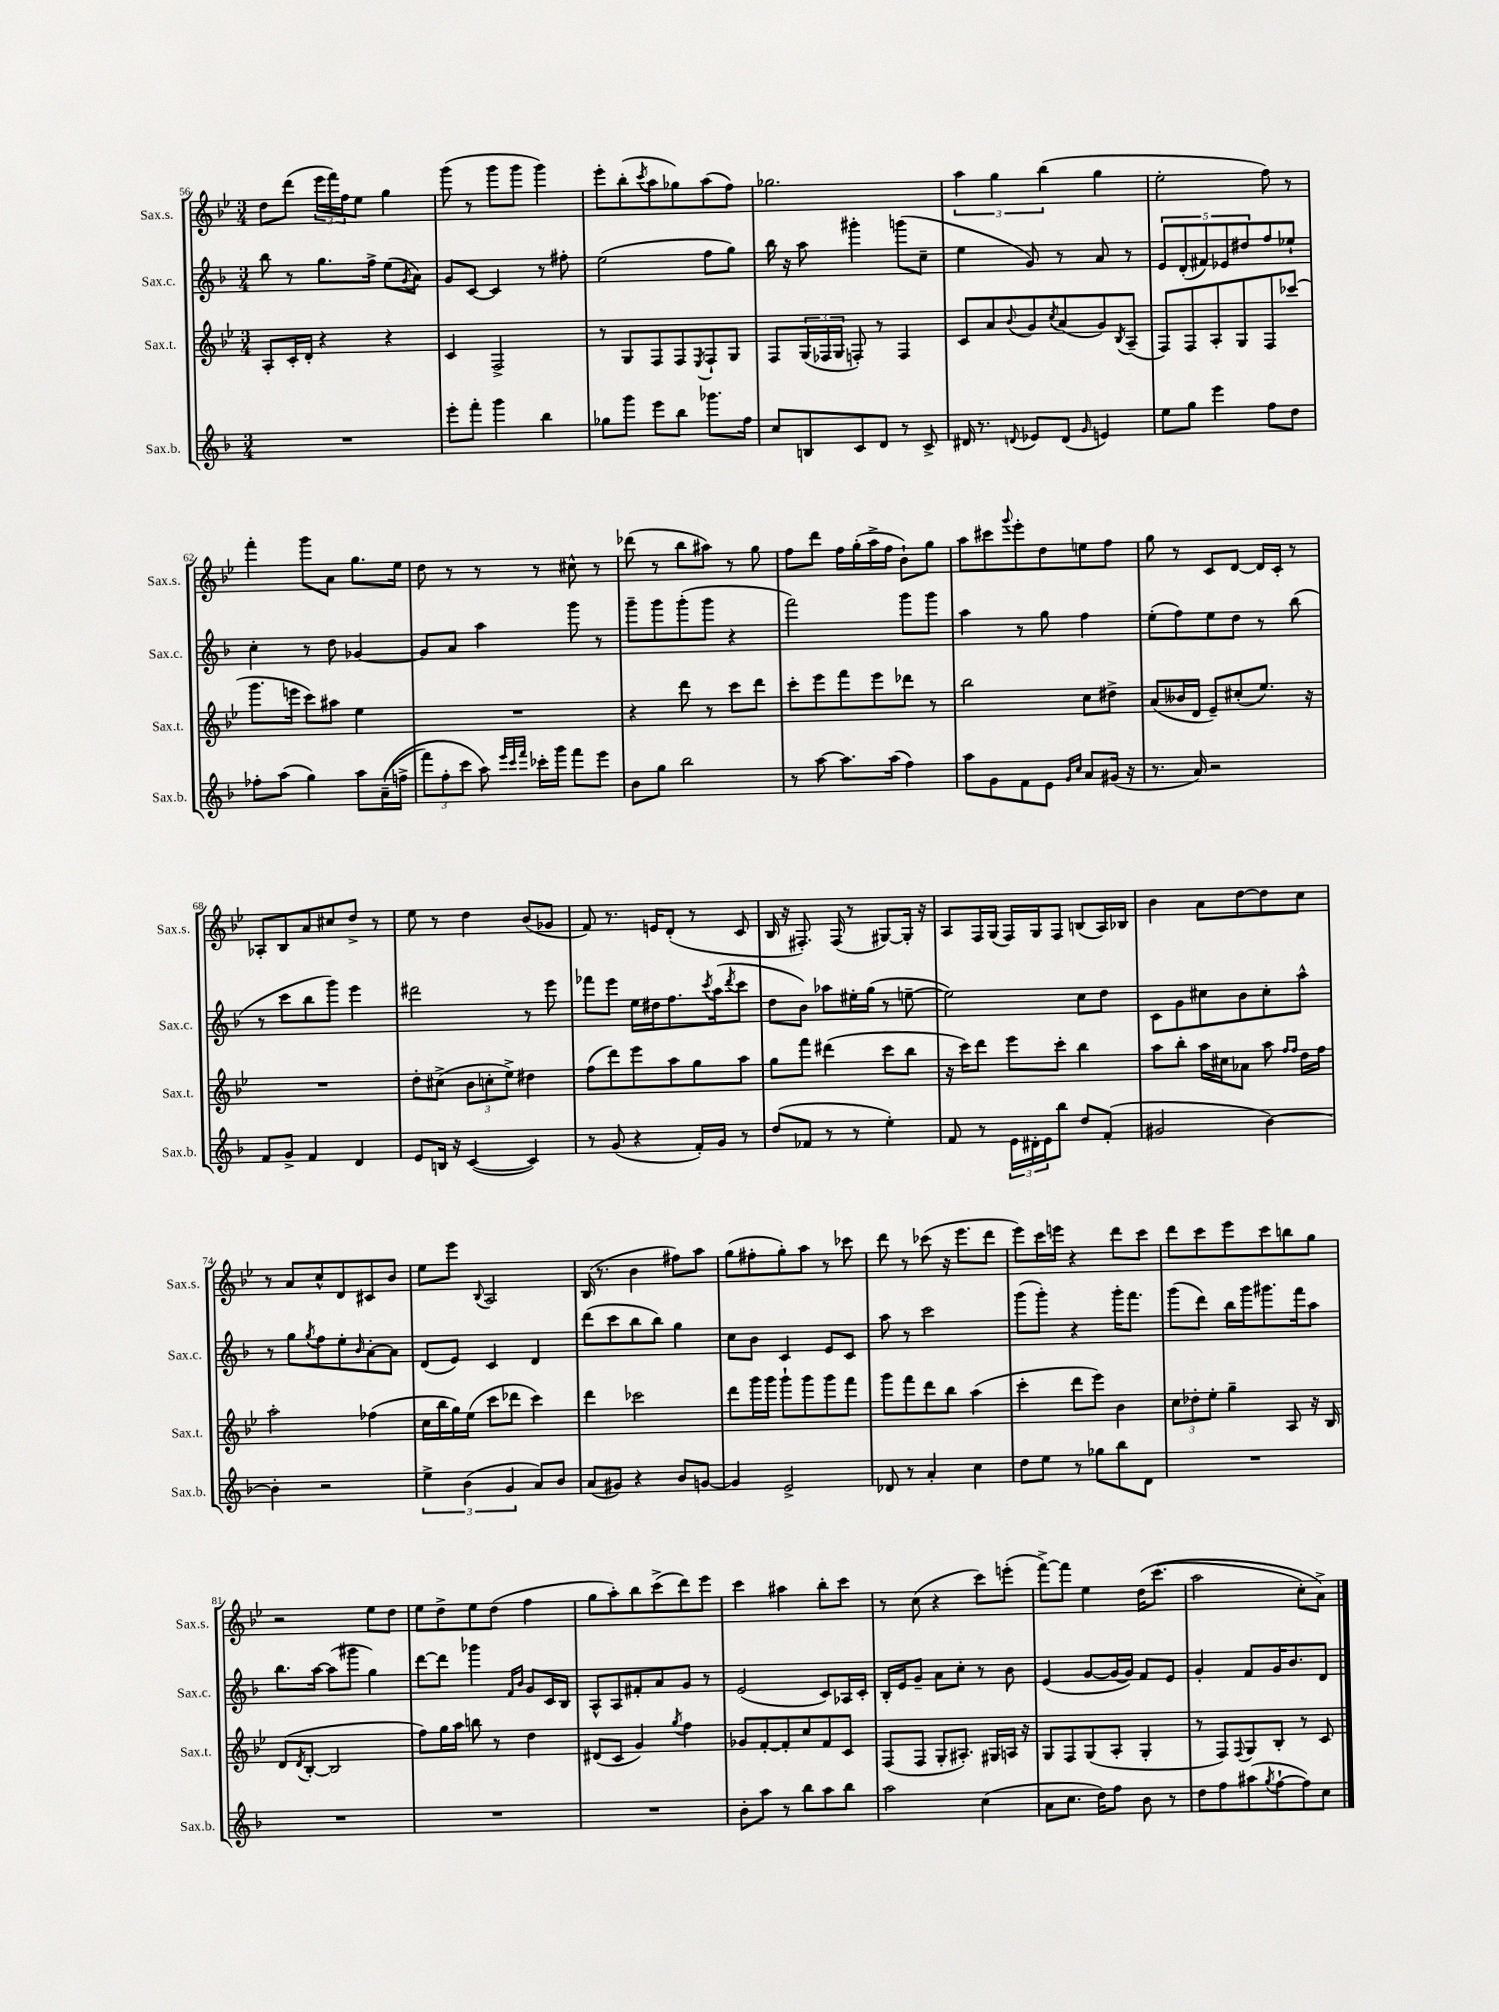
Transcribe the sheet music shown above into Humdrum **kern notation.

**kern	**kern	**kern	**kern
*part4	*part3	*part2	*part1
*staff4	*staff3	*staff2	*staff1
*I"Sax.b.	*I"Sax.t.	*I"Sax.c.	*I"Sax.s.
*I'Sax.b.	*I'Sax.t.	*I'Sax.c.	*I'Sax.s.
*clefG2	*clefG2	*clefG2	*clefG2
*k[b-]	*k[b-e-]	*k[b-]	*k[b-e-]
*M3/4	*M3/4	*M3/4	*M3/4
=56	=56	=56	=56
2.r	8A'/L	8bb-\	8dd\L
.	16c'/L	8r	(8ddd\J
.	16d'/JJ	.	.
.	4r	8.gg\L	24eee-\LL
.	.	.	24fff\)
.	.	.	24ff\J
.	.	.	8ee-\J
.	.	16ff^\Jk	.
.	4r	(8ee\L	4gg\
.	.	8qg/	.
.	.	8a\J)	.
=57	=57	=57	=57
8eee'\L	4c/	8g/L	(8ggg\
8fff'\J	.	[8c/J	8r
4ggg\	2F^/	4c/]	8ggg\L
.	.	.	8ggg\J
4bb-\	.	8r	4ggg\)
.	.	8ff#X'\	.
=58	=58	=58	=58
8gg-X\L	8r	(2ee\	8eee-'\L
8ggg\J	8G/L	.	(8bb-'\
.	.	.	8qccc/
8eee\L	8F/	.	8aa\
8bb-\J	8F/	.	8gg-X\)
.	8qE-/	.	.
8.ggg-X\L	8F`/	8ff\L	(8aa\
.	8G/J	8gg\J)	8ff\J)
16ff\Jk	.	.	.
=59	=59	=59	=59
8cc/L	8F/L	16bb-\	2.gg-X\
.	.	16r	.
8Bn/	(24G/L	8aa\	.
.	24F-X/	.	.
.	24G/JJ	.	.
8c/	8Fn'/)	4ggg#X'\	.
8d/J	8r	.	.
8r	4F/	(8gggn\L	.
8c^/	.	8cc~\J	.
=60	=60	=60	=60
16d#X/	8c/L	4ee\	6aa\
8.r	.	.	.
.	8a/	.	.
.	.	.	6gg\
8qqdn/	8qqb-/	.	.
8e-X/L	8g/	8g/)	.
.	.	.	(6bb-\
.	8qcc/	.	.
(8d/J	(8a/	8r	.
16qqg/	.	.	.
4en/)	8g/)	8a/	4gg\
.	8qB-/	.	.
.	(8A~/J	8r	.
=61	=61	=61	=61
8ee\L	8F/L)	10e/L	2ee-'\
.	.	(10d'/	.
8gg\J	8F/	.	.
.	.	10f#X/)	.
4eee\	8A'/	.	.
.	.	10e-X/	.
.	8G/	.	.
.	.	10dd#X/	.
8ff\L	8F/	8ff/	8ff\)
8dd\J	(8ccc-X/J	8ee-X`/J	8r
!!LO:LB:g=z
=62	=62	=62	=62
8ff-X'\L	8.ggg\L	4cc'\	4fff'\
(8aa\J	.	.	.
.	16eeen\Jk	.	.
4gg\)	8ccc\L)	8r	8ggg\L
.	8aa#X\J	8dd\	8a\J
8aa\L	4ee-\	[4g-X/	8.gg\L
((16a~\L	.	.	.
16ffn^\JJ	.	.	16ee-\Jk
=63	=63	=63	=63
12fff\L)	2.r	8g-/L]	8dd\
12ff'\	.	.	.
.	.	8a/J	8r
12ccc\J	.	.	.
8aa\)	.	4aa\	8r
32qqeee/LLL	.	.	.
32qqccc/	.	.	.
32qqfff/JJJ	.	.	.
16ccc-X'\LL	.	.	8r
16ggg\JJ	.	.	.
8fff\L	.	8ggg\	8cc#X^^\
8eee\J	.	8r	8r
=64	=64	=64	=64
8b-\L	4r	8ggg~\L	(8ddd-X\
8gg\J	.	8ggg\	8r
2bb-\	8ddd\	(8ggg'\	8bb-\L
.	8r	8ggg\J	8aa#X\J)
.	8ccc\L	4r	8r
.	8ddd\J	.	8gg\
=65	=65	=65	=65
8r	8ccc'\L	2fff\)	8ff\L
[8aa\	8eee-\	.	8ddd\J
8.aa\L]	8fff\	.	16ff\LL
.	.	.	(16gg'\
.	8eee-\	.	16aa^\
(16aa\Jk	.	.	16ff\JJ
4ff\)	8ddd-X\J	8ggg\L	8b-`\L)
.	8r	8ggg\J	8gg\J
=66	=66	=66	=66
8aa\L	2bb-\	4aa\	8aa\L
8g\	.	.	8ccc#X\
.	.	.	8qqggg/
8f\	.	8r	8eee-'\
8e\J	.	8gg\	8dd\
16qqg/LL	.	.	.
16qqcc/JJ	.	.	.
8a/L	8cc\L	4ff\	8een\
(16g#X/Jk	8dd#X^\J	.	8ff\J
16r	.	.	.
=67	=67	=67	=67
8.r	(8a/L	(8ee'\L	8gg\
.	16b--X/L	8ff\)	8r
16a/)	16d/JJ	.	.
2r	8e-~/L)	8ee\	8c/L
.	(8cc#X'/	8dd\J	[8d/J
.	8.ee-/J)	8r	16d/LL]
.	.	.	16c'/JJ
.	.	(8bb-\	8r
.	16r	.	.
!!LO:LB:g=z
=68	=68	=68	=68
8f/L	2.r	8r	8A-X'/L
8g^/J	.	8ccc\L	8B-/
4f/	.	8bb-\	8a/
.	.	8ggg\J)	8cc#X/
4d/	.	4eee\	8dd^/J
.	.	.	8r
=69	=69	=69	=69
8e/L	8dd'\L	2ddd#X\	8ee-\
16Bn/Jk	(8cc#X^\J	.	8r
16r	.	.	.
([4c/	12b-\L	.	4dd\
.	12ccn'\	.	.
.	12ee-^\J)	.	.
4c/])	4dd#X\	8r	(8b-/L
.	.	8eee\	8g-X/J
=70	=70	=70	=70
8r	(8ff\L	8fff-X\L	8f/)
(8g/	8ddd\)	8eee\J	8.r
4r	8eee-\	16ee\LL	.
.	.	16dd#X\J	16en/KL
.	8aa\	8.ff\	(8d'/J
16f'/LL)	8gg\	.	8r
.	.	8qccc/	.
16g/JJ	.	(16aa\k	.
.	.	8qddd/	.
8r	8aa\J	8ccc\J	8c/
=71	=71	=71	=71
(8dd/L	8gg\L	8dd\L	16B-/
.	.	.	16r
8f-X/J	8fff\J	8b-\J)	8.F#X'/)
8r	(4ddd#X\	8aa-X\L	.
.	.	.	(16F#/
8r	.	16ee#X'\L	8r
.	.	(16gg\JJ	.
4ee'\)	8ccc\L	8r	[8G#X/L)
.	8bb-\J	[8een~\	16G#'/Jk]
.	.	.	16r
=72	=72	=72	=72
8f/	16r	2ee\])	8A/L
.	16ccc\KL)	.	.
8r	8ddd\J	.	16F/L
.	.	.	(16G/JJ
24e\LL	8eee-\L	.	16F/LL)
24d#X'\	.	.	.
.	.	.	16G/J
24e\J	.	.	.
8bb-\J	8ccc'\J	.	8F/J
8dd/L	4bb-\	8cc\L	(8Bn/L
(8f'/J	.	8dd\J	16A/L)
.	.	.	16B-X/JJ
=73	=73	=73	=73
2g#X/	8aa\L	8c\L	4b-\
.	8bb-'\J	8g\	.
.	16aa\LL	8cc#X\	8a\L
.	16cc#X\J	.	.
.	8a-X\J	8b-\	[8dd\
[4b-\)	8aa\	8cc#'\	8dd\]
.	16qqff/LL	.	.
.	16qqff/JJ	.	.
.	16dd\LL	8aa^^\J	8cc\J
.	16ff\JJ	.	.
!!LO:LB:g=z
=74	=74	=74	=74
4b-'\]	2aa'\	8r	8r
.	.	8gg\L	8a/L
.	.	8qgg/	.
2r	.	8ff\	8cc^^/
.	.	8ee'\	8d/
.	.	16qqb-/	.
.	(4ff-X\	[8a'\	8c#X/
.	.	8a\J]	8b-/J
=75	=75	=75	=75
6ee^\	16cc\LL	(8d/L	8ee-\L
.	16bb-\	.	.
.	16gg\)	8e/J)	8eee-\J
(6b-\	.	.	.
.	(16ee-\JJ	.	.
.	.	.	8qqB-/
.	8ccc\L	4c/	2A/
6g/	.	.	.
.	8ddd-X\J	.	.
8a/L)	4ccc\)	4d/	.
8b-/J	.	.	.
=76	=76	=76	=76
(8a/L	4ddd\	(8ddd\L	(16B-/
.	.	.	8.r
8g#X/J)	.	8ccc\	.
4r	2ccc-X\	8bb-\	4b-\
.	.	8bb-\J)	.
8b-/L	.	4gg\	8ff#X\L)
[8gn/J	.	.	8aa\J
=77	=77	=77	=77
4g/]	8ddd\L	8cc\L	(8gg\L
.	16ggg\L	8b-\J	8ff#X'\
.	16ggg\JJ	.	.
2e^/	8ggg`\L	4c/	8gg'\)
.	8ggg\	.	8aa\J
.	8ggg\	8e/L	8r
.	8fff\J	8c/J	8ccc-X\
=78	=78	=78	=78
8d-X/	8ggg\L	8aa\	8ddd\
8r	8fff\	8r	8r
4a'/	8ddd\	2ccc\	(8ccc-X\
.	8bb-\J	.	16r
.	.	.	8.eee-\L
4cc\	(4aa\	.	.
.	.	.	8ddd\J
=79	=79	=79	=79
8dd\L	4ccc'\	(8ggg\L	8eee-\L)
8ee\J	.	8ggg'\J)	16ccc\L
.	.	.	16eeen\JJ
8r	8ddd\L	4r	4r
8gg-X\L	8eee-\J)	.	.
8bb-\	4b-\	16ggg'\KL	8ddd\L
.	.	8.fff\J	.
8d\J	.	.	8ccc\J
=80	=80	=80	=80
2.r	12cc\L	(8ggg\L	8ddd\L
.	12dd-X'\	.	.
.	.	8ddd\J)	8ccc\
.	12ee-'\J	.	.
.	4gg~\	16bb-\LL	8eee-\
.	.	16ggg\J	.
.	.	8.ggg#X\	8ccc\
.	8A/	.	8bbn\
.	.	16fff\k	.
.	16r	8aa\J	8gg\J
.	16B-/	.	.
!!LO:LB:g=z
=81	=81	=81	=81
2.r	(8d/L	8.bb-\L	2r
.	8qd/	.	.
.	[8B-'/J	.	.
.	.	[16aa\Jk	.
.	2B-/]	(8aa\L]	.
.	.	8ggg#X\J	.
.	.	4gg\)	8ee-\L
.	.	.	8dd\J
=82	=82	=82	=82
2.r	8ff\L)	[8ddd\L	8ee-\L
.	16gg\L	8ddd\J]	8dd^\
.	16aa\JJ	.	.
.	8bbn\	4ggg-X\	8ee-\
.	8r	.	(8dd\J
.	.	16qqf/LL	.
.	.	16qqb-/JJ	.
.	4dd\	8g/L	4ff\
.	.	16c/L	.
.	.	16B-/JJ	.
=83	=83	=83	=83
2.r	(8d#X/L	8A^^/L	8gg\L
.	8c/J	8A/	8aa'\)
.	4g/)	8f#X'/	8bb-\
.	.	8a/	(8ccc^\
.	8qgg/	.	.
.	4ff\	8g/J	8ddd\)
.	.	8r	8eee-\J
=84	=84	=84	=84
8b-'\L	8g-X/L	(2e/	4ccc\
8aa\J	[8f'/	.	.
8r	8f'/]	.	4aa#X\
8bb-\L	8cc/	.	.
8aa\	8f/	8c/L)	8bb-'\L
8bb-\J	8c/J	16A-X/L	8ccc\J
.	.	16c'/JJ	.
=85	=85	=85	=85
2aa\	(8F/L	16B-'/LL	8r
.	.	16e/J	.
.	8F/J	8g~/J	(8cc\
.	8G'/L	8a\L	4r
.	8.A#X'/J)	8cc'\J	.
(4cc\	.	8r	8ccc\L)
.	16G#X/LL	.	.
.	16An/JJ	8b-\	(8eeen'\J
.	16r	.	.
=86	=86	=86	=86
8a\L	8G/L	(4e/	[8fff^\L)
8.cc\J	8F/	.	8fff\J]
.	(8G/	[8g/L	4ee-\
16dd\KL)	.	.	.
8ff\J	8A'/J	16g/L_	.
.	.	16g/JJ])	.
8b-\	4G'/	8f/L	(16dd\KL
.	.	.	(8.ccc\J
8r	.	8e/J	.
=87	=87	=87	=87
8dd\L	8r	4g'/	2aa\
8ff\	8F/L)	.	.
.	8qqF/	.	.
(8aa#X\	8G/	8f/L	.
8qgg/	.	.	.
[8ff`\	8B-'/J	16g/K	.
.	.	8.b-/	.
8ff\])	8r	.	8cc'\L)
8cc\J	8c/	8d/J	8a^\J)
==	==	==	==
*-	*-	*-	*-
